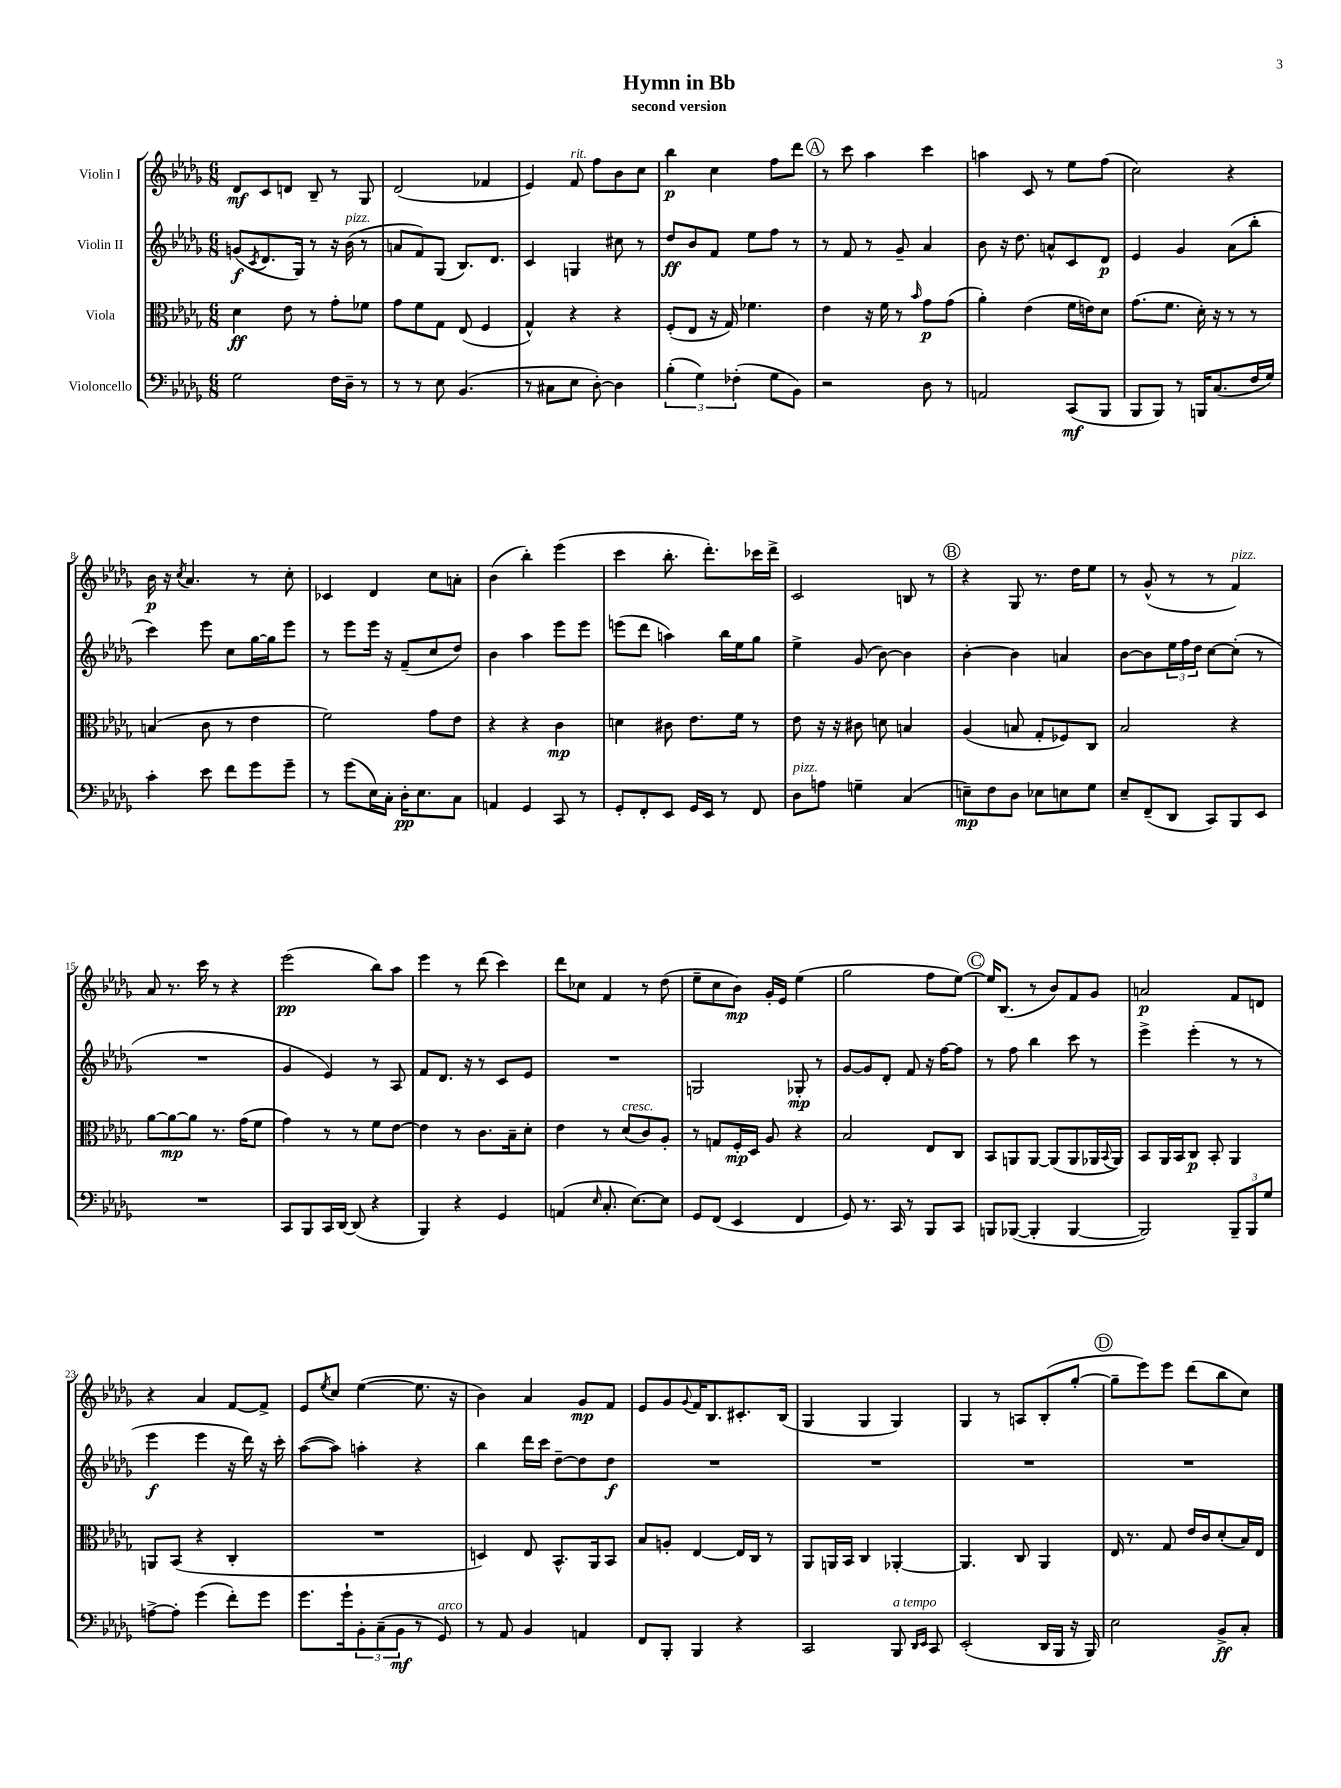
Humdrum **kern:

**kern	**kern	**kern	**kern
*staff4	*staff3	*staff2	*staff1
*clefF4	*clefC3	*clefG2	*clefG2
*k[b-e-a-d-g-]	*k[b-e-a-d-g-]	*k[b-e-a-d-g-]	*k[b-e-a-d-g-]
*M6/8	*M6/8	*M6/8	*M6/8
2G-\	4d-\	(8g/L	8d-/L
.	.	8qc/	.
.	.	8.d-/	8c/
.	8e-\	.	8d/J
.	.	16G-/Jk)	.
.	8r	8r	8B-~/
16F\LL	8g-'\L	16r	8r
16D-~\JJ	.	(16b-\	.
8r	8f-\J	8r	8G-/
=	=	=	=
8r	8g-\L	8a/L	(2d-/
8r	8f\	8f/)	.
8E-\	8G-\J	(8G-/J	.
(4.BB-/	(8E-/	8.B-/L)	.
.	4F/	.	4f-/
.	.	8.d-/J	.
=	=	=	=
8r	4G-^^/)	4c/	4e-/)
8C#\L	.	.	.
8E-\J	4r	4G/	8f/
[8D-'\)	.	.	8ff\L
4D-\]	4r	8cc#\	8b-\
.	.	8r	8cc\J
=	=	=	=
(6B-'\	(8F'/L	8dd-/L	4bb-\
.	8E-/J	8b-/	.
6G-\)	.	.	.
.	16r	8f/J	4cc\
.	16G-/)	.	.
(6F-'\	.	.	.
.	4.f-\	8ee-\L	.
8G-\L	.	8ff\J	8ff\L
8BB-\J)	.	8r	8ddd-\J
=	=	=	=
2r	4e-\	8r	8r
.	.	8f/	8ccc\
.	16r	8r	4aa-\
.	16f\	.	.
.	8r	8g-~/	.
.	16qqb-/	.	.
8D-\	8g-\L	4a-/	4ccc\
8r	(8g-\J	.	.
=	=	=	=
2AA/	4a-'\)	8b-\	4aa\
.	.	16r	.
.	.	8.dd-\	.
.	(4e-\	.	8c/
.	.	8a^^/L	8r
(8CC/L	16f\LL	8c/	8ee-\L
.	16e\J)	.	.
8BBB-/J	8d-\J	8d-/J	(8ff\J
=	=	=	=
8BBB-/L	(8.g-\L	4e-/	2cc\)
8BBB-/J)	.	.	.
.	8.f\J	.	.
8r	.	4g-/	.
16BBB/LK	16d-'\)	.	.
(8.C/	16r	.	.
.	8r	(8a-\L	4r
16F/L	8r	8bb-'\J	.
16G-/JJ)	.	.	.
=	=	=	=
4c'\	(4B/	4ccc\)	16b-\
.	.	.	16r
.	.	.	8qcc/
.	.	.	4.a-/
8e-\	8c\	8eee-\	.
8f\L	8r	8cc\L	.
8g-\	4e-\	[16gg-\L	8r
.	.	16gg-\]J	.
8g-~\J	.	8eee-\J	8cc'\
=	=	=	=
8r	2f\)	8r	4c-/
(8g-\L	.	8eee-\L	.
16E-\L)	.	16eee-\Jk	4d-/
16C'\JJ	.	16r	.
16D-'\LK	.	(8f~/L	.
8.E-\	.	.	.
.	8g-\L	8cc/	8cc\L
8C\J	8e-\J	8dd-/J)	8a'\J
=	=	=	=
4AA/	4r	4b-\	(4b-\
4GG-/	4r	4aa-\	4bb-'\)
8CC/	4c\	8eee-\L	(4eee-\
8r	.	8eee-\J	.
=	=	=	=
8GG-'/L	4d\	(8eee\L	4ccc\
8FF'/	.	8ddd-\J	.
8EE-/J	8c#\	4aa\)	8.bb-'\
16GG-/LL	8.e-\L	.	.
16EE-/JJ	.	.	8.ddd-'\L)
8r	.	16bb-\LL	.
.	16f\Jk	16ee-\J	.
8FF/	8r	8gg-\J	16ccc-\L
.	.	.	16ddd-^\JJ
=	=	=	=
8D-\L	8e-\	4ee-^\	2c/
8A\J	16r	.	.
.	16r	.	.
4G~\	8c#\	(8g-/	.
.	8d\	[8b-\)	.
(4C/	4B/	4b-\]	8B/
.	.	.	8r
=	=	=	=
8E~\L)	(4A-/	[4b-'\	4r
8F\	.	.	.
8D-\J	8B/	4b-\]	8G-/
8E-\L	8G-'/L	.	8.r
8E\	8F-/)	4a/	.
.	.	.	16dd-\LK
8G-\J	8C/J	.	8ee-\J
=	=	=	=
8E-~/L	2B-/	[8b-\L	8r
(8FF~/	.	8b-\]	(8g-^^/
8DD-/J	.	24ee-\L	8r
.	.	24ff\	.
.	.	24dd-\JJ	.
8CC/L)	.	[8cc\L	8r
8BBB-/	4r	(8cc'\]J	4f/)
8EE-/J	.	8r	.
=	=	=	=
2.r	[8a-\L	2.r	8a-/
.	8a-\_	.	8.r
.	8a-\]J	.	.
.	.	.	16ccc\
.	8.r	.	8r
.	.	.	4r
.	(16g-\LK	.	.
.	8f\J	.	.
=	=	=	=
8CC/L	4g-\)	4g-/	(2eee-\
8BBB-/	.	.	.
16CC/L	8r	4e-/)	.
[16DD-/JJ	.	.	.
(8DD-/]	8r	.	.
4r	8f\L	8r	8bb-\L)
.	[8e-\J	8A-/	8aa-\J
=	=	=	=
4BBB-/)	4e-\]	8f/L	4eee-\
.	.	8.d-/J	.
4r	8r	.	8r
.	.	16r	.
.	8.c\L	8r	(8ddd-\
4GG-/	.	8c/L	4ccc\)
.	16B-~\k	.	.
.	8d-'\J	8e-/J	.
=	=	=	=
(4AA/	4e-\	2.r	8ddd-\L
.	.	.	8cc-\J
16qqE-/	.	.	.
8.C'/	8r	.	4f/
.	(8d-/L	.	.
[8.E-\L)	.	.	.
.	8c/)	.	8r
8E-\]J	8A-'/J	.	(8dd-\
=	=	=	=
8GG-/L	8r	2G/	8ee-~\L
(8FF/J	8G/L	.	8cc\
4EE-/	16F'/L	.	8b-\J)
.	16D-/JJ	.	.
.	8A-/	.	16g-'/LL
.	.	.	16e-/JJ
4FF/	4r	8G-'/	(4ee-\
.	.	8r	.
=	=	=	=
8GG-/)	2B-/	[8g-/L	2gg-\
8.r	.	8g-/]	.
.	.	8d-'/J	.
16CC/	.	.	.
8r	.	8f/	.
8BBB-/L	8E-/L	16r	8ff\L
.	.	[16ff\LK	.
8CC/J	8C/J	8ff\]J	[8ee-\J)
=	=	=	=
8BBB/L	8BB-/L	8r	16ee-/]LK
.	.	.	(8.B-/J
([8BBB-/J	8AA/	8ff\	.
4BBB-'/]	[8AA/J	4bb-\	8r
.	(8AA/]L	.	8b-/L)
[4BBB-/	8AA/	8ccc\	8f/
.	16AA-/L	8r	8g-/J
.	8qqBB-/	.	.
.	16AA-/JJ)	.	.
=	=	=	=
2BBB-/])	8BB-/L	4eee-^\	2a/
.	16AA-/L	.	.
.	16BB-/J	.	.
.	8C/J	(4eee-'\	.
.	8BB-'/	.	.
12BBB-~/L	4AA-/	8r	8f/L
12BBB-/	.	.	.
.	.	8r	8d/J
12G-/J	.	.	.
=	=	=	=
[8A^\L	8AA/L	4eee-\	4r
8A'\]J	(8BB-/J	.	.
(4g-\	4r	4eee-\	4a-/
8f'\L)	4C'/	16r	[8f/L
.	.	16ddd-\)	.
8g-\J	.	16r	8f^/]J
.	.	16ccc'\	.
=	=	=	=
8.g-\L	2.r	([8aa-\L	8e-/L
.	.	.	8qee-/
.	.	8aa-\]J)	8cc/J
16g-`\k	.	.	.
12BB-'\	.	4aa'\	([4ee-\
(12C~\	.	.	.
12BB-\J	.	.	.
8r	.	4r	8.ee-\]
8GG-/)	.	.	.
.	.	.	16r
=	=	=	=
8r	4D/)	4bb-\	4b-\)
8AA-/	.	.	.
4BB-/	8E-/	16ddd-\LL	4a-/
.	.	16ccc\JJ	.
.	8.BB-^^/L	[8dd-~\L	.
4AA/	.	8dd-\]	8g-/L
.	16AA-/k	.	.
.	8BB-/J	8dd-\J	8f/J
=	=	=	=
8FF/L	8B-/L	2.r	8e-/L
8BBB-'/J	8A'/J	.	8g-/
.	.	.	8qqg-/
4BBB-/	[4E-/	.	16f/K
.	.	.	8.B-/
4r	16E-/]LL	.	8.c#'/
.	16C/JJ	.	.
.	8r	.	.
.	.	.	(16B-/Jk
=	=	=	=
2CC/	8AA-/L	2.r	4G-/
.	16AA/L	.	.
.	16BB-/JJ	.	.
.	4C/	.	4G-/
8BBB-/	[4AA-'/	.	4G-/)
16qqDD-/LL	.	.	.
16qqEE-/JJ	.	.	.
8CC/	.	.	.
=	=	=	=
(2EE-'/	4.AA-/]	2.r	4G-/
.	.	.	8r
.	8C/	.	8A/L
16DD-/LL	4AA-/	.	(8B-'/
16BBB-/JJ	.	.	.
16r	.	.	[8gg-'/J
16BBB-/)	.	.	.
=	=	=	=
2E-\	16E-/	2.r	8gg-~\]L
.	8.r	.	.
.	.	.	8eee-\)
.	8G-/	.	8eee-\J
.	16e-/LL	.	(8ddd-\L
.	16c/J	.	.
8BB-^/L	(8d-'/	.	8bb-\
8C'/J	16B-/L)	.	8cc\J)
.	16E-/JJ	.	.
==	==	==	==
*-	*-	*-	*-
